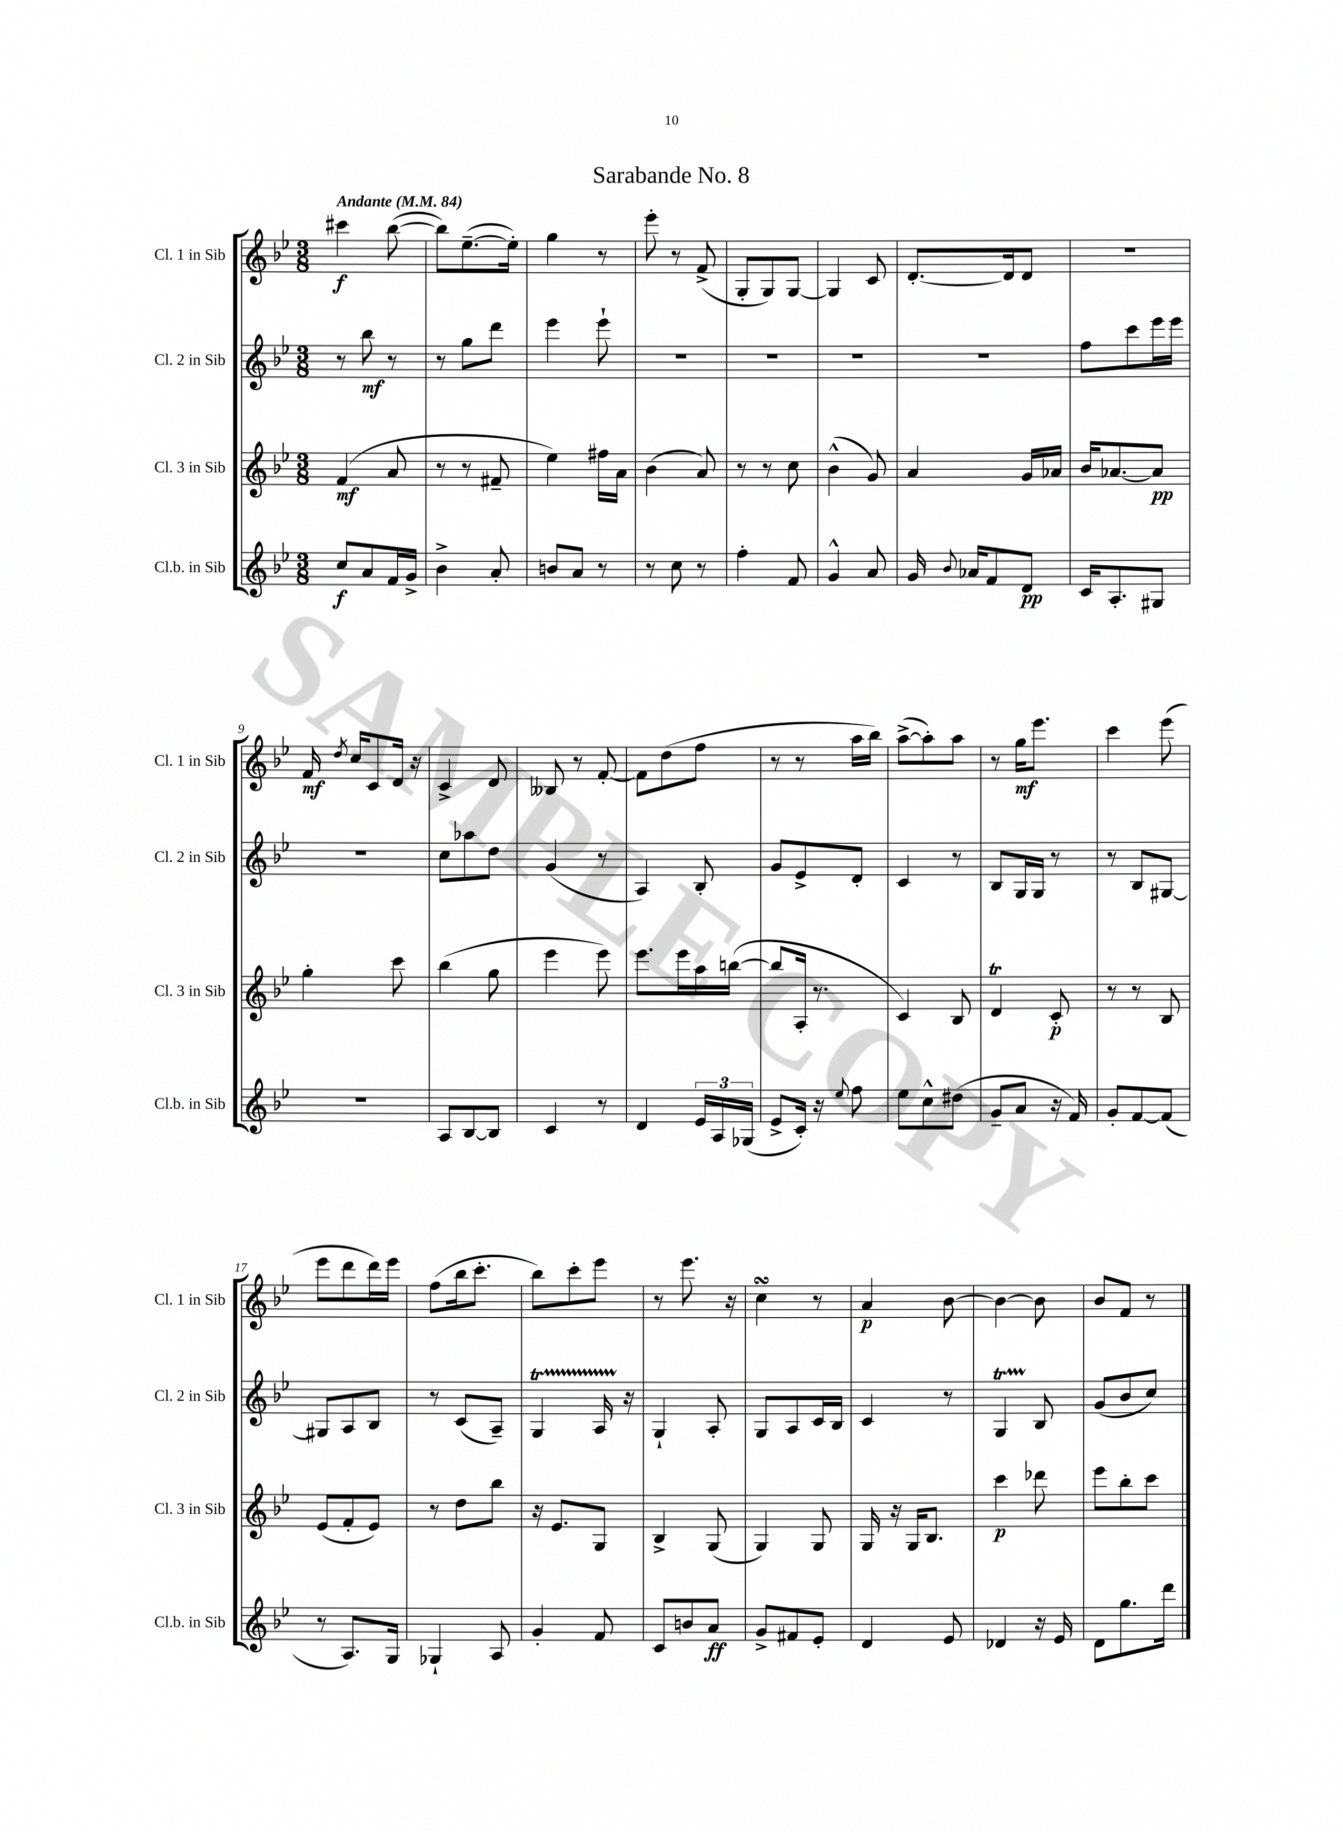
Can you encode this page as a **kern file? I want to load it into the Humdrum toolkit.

**kern	**kern	**kern	**kern
*staff4	*staff3	*staff2	*staff1
*clefG2	*clefG2	*clefG2	*clefG2
*k[b-e-]	*k[b-e-]	*k[b-e-]	*k[b-e-]
*M3/8	*M3/8	*M3/8	*M3/8
*MM84	*MM84	*MM84	*MM84
8cc	(4f	8r	4ccc#
8a	.	8bb-	.
16f	8a	8r	([8bb-
16g^	.	.	.
=	=	=	=
4b-^	8r	8r	8bb-])
.	8r	8gg	([8.ee-~
8a'	8f#~	8ddd	.
.	.	.	16ee-'])
=	=	=	=
8b	4ee-)	4eee-	4gg
8a	.	.	.
8r	16ff#	8eee-`	8r
.	16a	.	.
=	=	=	=
8r	(4b-	4.r	8eee-'
8cc	.	.	8r
8r	8a)	.	(8f^
=	=	=	=
4ff'	8r	4.r	8G'
.	8r	.	8G)
8f	8cc	.	[8G
=	=	=	=
4g^^	(4b-^^	4.r	4G]
8a	8g)	.	8c
=	=	=	=
16g	4a	4.r	[8.d'
8qqb-	.	.	.
16a-	.	.	.
8f	.	.	.
.	.	.	16d]
8d	16g	.	8d
.	16a-	.	.
=	=	=	=
16c	16b-	8ff	4.r
8.A'	[8.a-	.	.
.	.	8ccc	.
8G#	8a-]	16eee-	.
.	.	16eee-	.
=	=	=	=
4.r	4gg'	4.r	16f
.	.	.	8qdd
.	.	.	16cc
.	.	.	8c
.	8ccc	.	16d
.	.	.	16r
=	=	=	=
8A	(4bb-	8cc	4c^
[8B-	.	8aa-	.
8B-]	8gg	8dd	8d
=	=	=	=
4c	4eee-	(4g	8B--
.	.	.	8r
8r	8eee-)	8r	[8f'
=	=	=	=
4d	8.eee-	4A)	8f]
.	.	.	(8dd
.	16eee-	.	.
24e-	16aa	8B-'	8ff
24A	.	.	.
.	([16bb	.	.
(24G-	.	.	.
=	=	=	=
8e-^	8bb]	8g	8r
16c')	16A'	8e-^	8r
16r	8.r	.	.
8qqee-	.	.	.
8ff	.	8d'	16aa
.	.	.	16bb-)
=	=	=	=
8ee-	4c)	4c	([8aa^
8cc^^	.	.	8aa'])
(8dd#	8B-	8r	8aa
=	=	=	=
8g~	4d	8B-	8r
8a	.	16G	16gg
.	.	16G	8.eee-
16r	8c'	8r	.
16f)	.	.	.
=	=	=	=
8g'	8r	8r	4ccc
[8f	8r	8B-	.
(8f]	8B-	[8G#	(8eee-
=	=	=	=
8r	(8e-	8G#]	8eee-
8.A)	8f'	8A	8ddd
.	8e-)	8B-	16ddd)
16G	.	.	16eee-
=	=	=	=
4G-`	8r	8r	(8ff
.	8dd	(8c	16bb-
.	.	.	8.ccc'
8A	8bb-	8A~)	.
=	=	=	=
4g'	16r	4G	8bb-)
.	8.e-	.	.
.	.	.	8ccc'
8f	8G	16A	8eee-
.	.	16r	.
=	=	=	=
8c	4B-^	4G`	8r
8b	.	.	8.eee-
8a	(8G	8A'	.
.	.	.	16r
=	=	=	=
8g^	4G)	8G	4cc
8f#	.	8A	.
8e-'	8G	16c	8r
.	.	16B-	.
=	=	=	=
4d	16G	4c	4a
.	16r	.	.
.	16G	.	.
.	8.B-	.	.
8e-	.	8r	[8b-
=	=	=	=
4d-	4ccc	4G	4b-_
16r	8ddd-	8B-	8b-]
16e-	.	.	.
=	=	=	=
8d	8eee-	(8g	8b-
8.gg	8bb-'	8b-	8f
.	8ccc	8cc)	8r
16ddd	.	.	.
==	==	==	==
*-	*-	*-	*-
